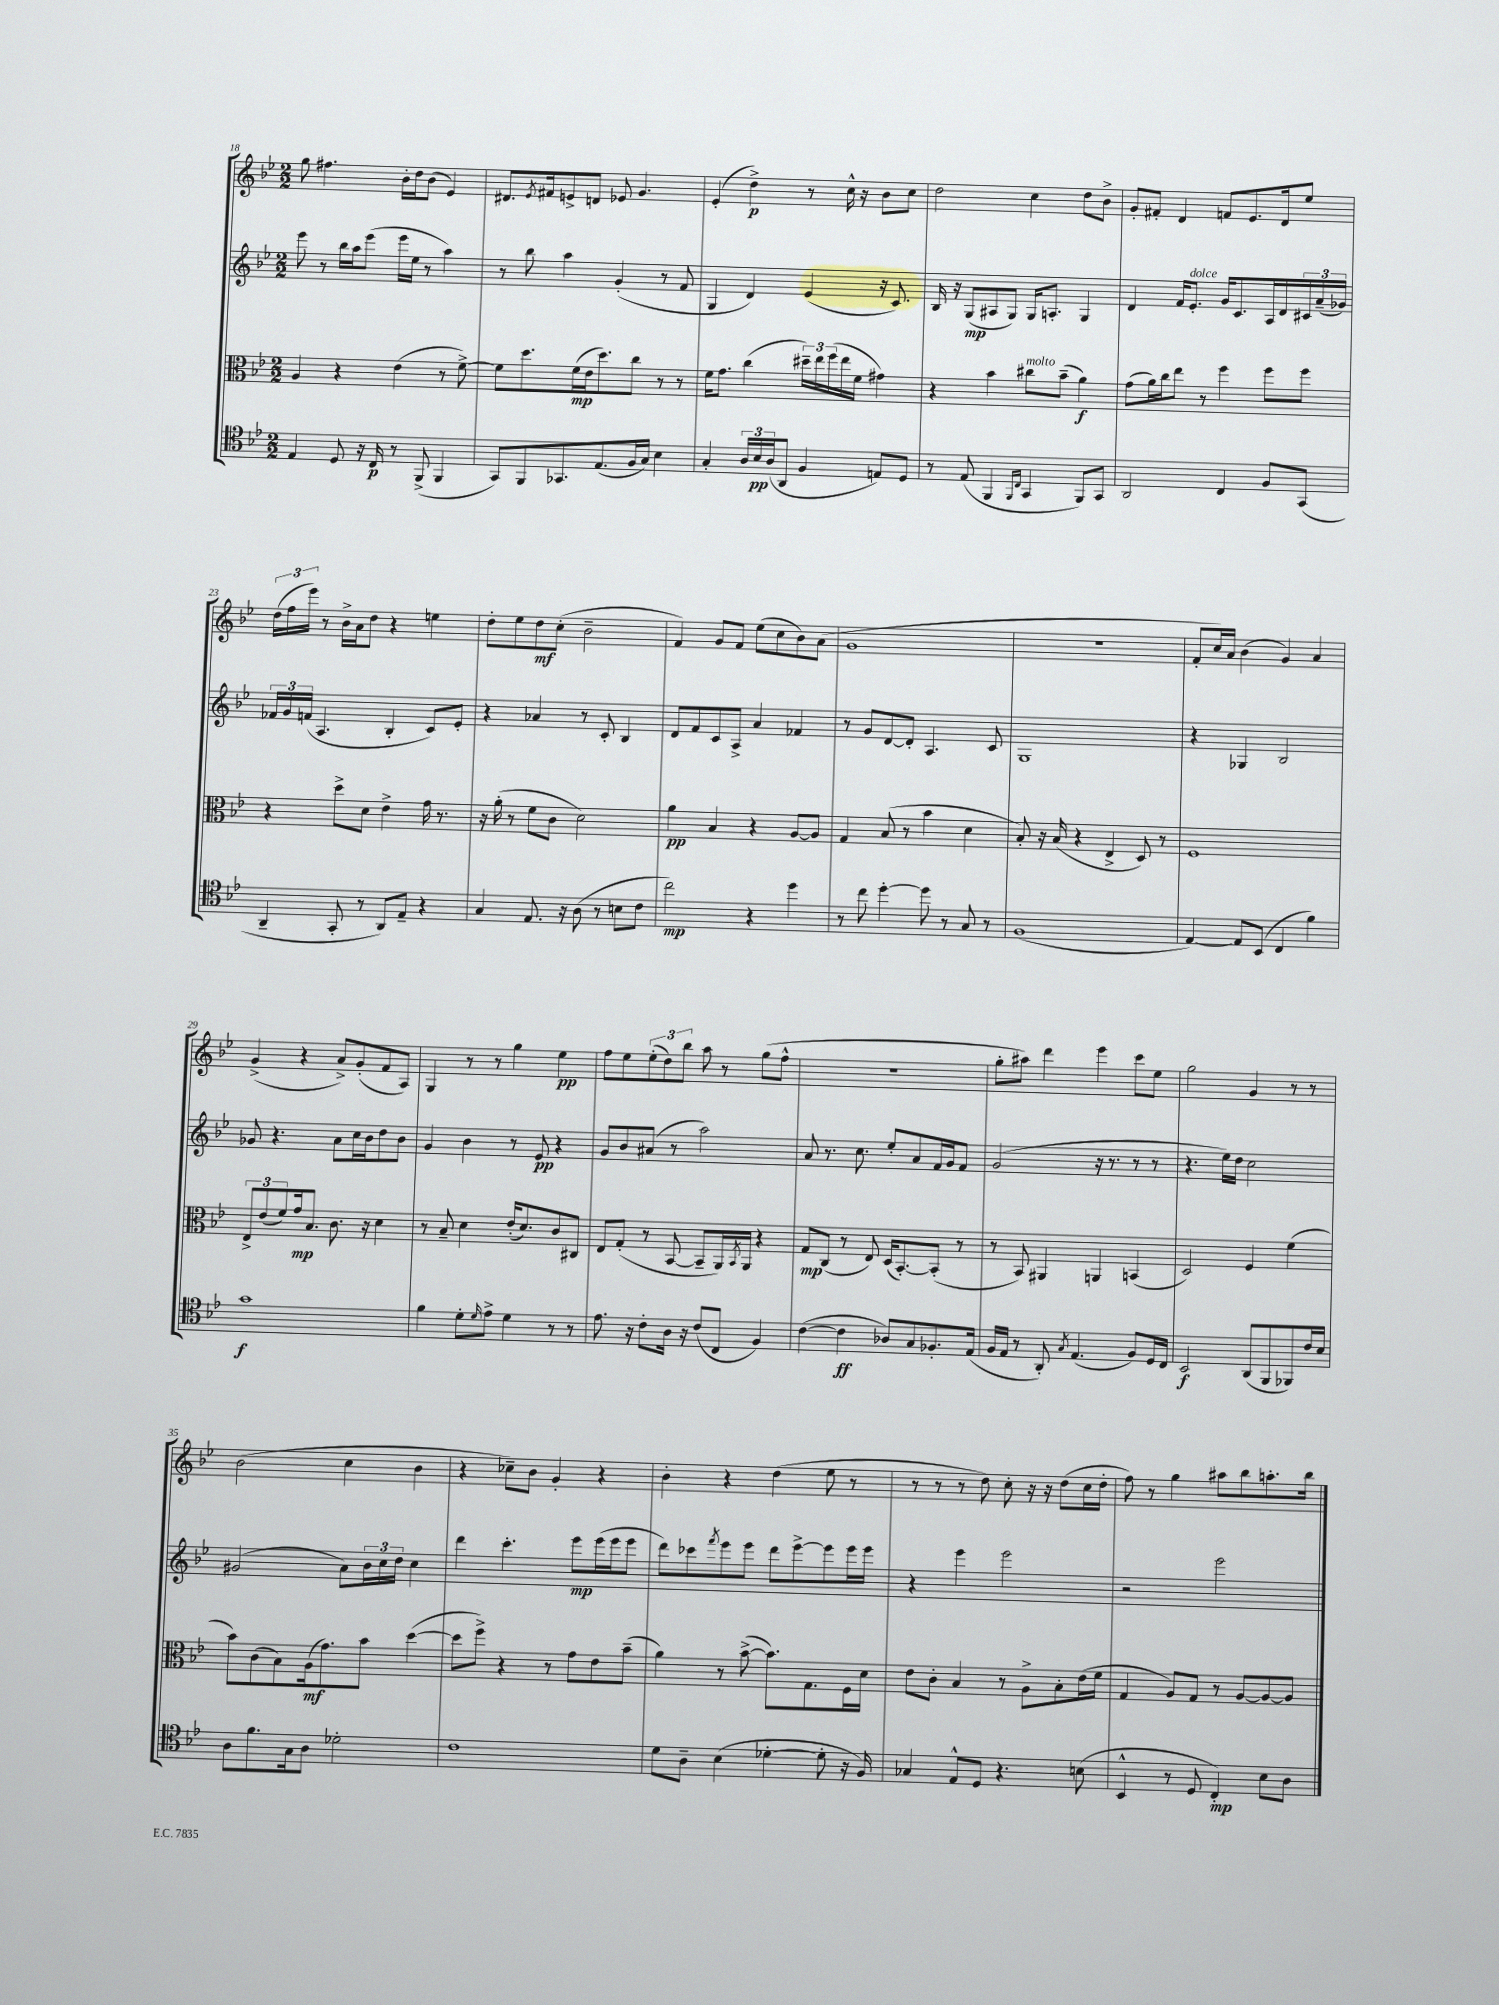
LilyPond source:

<<
\new StaffGroup <<
\new Staff = "s0" {
    \clef treble \key bes \major \numericTimeSignature \time 2/2
    g''8 fis''4. bes'16-. d''16 bes'8( ees'4) |
    dis'8. \acciaccatura { ees'8 } fis'16 e'8-> d'8 ees'8 g'4. |
    ees'4-.( d''4->\p) r8 c''16-^ r16 bes'8 c''8 |
    d''2 c''4 d''8 bes'8-> |
    g'8-. fis'8-. d'4 f'8 ees'8. d'16 ees''8 |
    \tuplet 3/2 { d''16( f''16 ees'''16) } r8 bes'16-> a'16 d''8 r4 e''4 |
    d''8-. ees''8 d''8\mf c''8-.( bes'2-- |
    f'4) g'8 f'8 ees''8( c''8 bes'8) a'8( |
    g'1 |
    R1 |
    f'8-. c''16) a'16 bes'4( g'4) a'4 |
    g'4->( r4 a'8->) g'8-.( f'8 a8) |
    g4 r8 r8 g''4 ees''4\pp |
    f''8 ees''8 \tuplet 3/2 { ees''8-.( d''8) bes''8 } a''8 r8 g''8( f''8-^ |
    r1 |
    g''8-. ais''8) d'''4 ees'''4 c'''8 ees''8 |
    g''2 g'4 r8 r8 |
    bes'2( c''4 bes'4 |
    r4 ces''8--) bes'8 g'4-. r4 |
    bes'4-. r4 d''4( ees''8 r8 |
    r8 r8 r8 d''8) c''8-. r16 r16 d''8( c''16 d''16-. |
    f''8) r8 g''4 ais''8 bes''8 a''8.-. bes''16 \bar "|." |
}
\new Staff = "s1" {
    \clef treble \key bes \major \numericTimeSignature \time 2/2
    ees'''8 r8 bes''16 a''16 ees'''8( ees'''16 ees''16 r8 a''4) |
    r8 bes''8 a''4 g'4-.( r8 f'8 |
    g4 d'4) ees'4( r16 c'8.) |
    bes16 r16 g8\mp( ais8 g8) g16 a8.-. g4 |
    d'4 f'16 ees'8.-.^\markup { \italic "dolce" } g'16 c'8. a16 d'16 \tuplet 3/2 { cis'16 a'16--( ges'16) } |
    \tuplet 3/2 { fes'16 g'16 f'16( } a4. bes4-. c'8) ees'8-. |
    r4 aes'4 r8 c'8-. bes4 |
    d'8 f'8 c'8 a8-> a'4 fes'4 |
    r8 g'8 d'8~ d'8-. a4. c'8 |
    g1 |
    r4 ges4 bes2 |
    ges'8 r4. a'8 c''16 bes'16 d''8 bes'8 |
    g'4 bes'4 r8 ees'8\pp r4 |
    g'8 bes'8 ais'8( r8 a''2) |
    a'8 r8. c''8. ees''8-. a'8 f'16 g'16 f'8 |
    g'2( r16 r8. r8 r8 |
    r4. ees''16) d''16 c''2 |
    gis'2( a'8) \tuplet 3/2 { bes'16 c''16 d''16 } c''4 |
    d'''4 c'''4.-. ees'''8\mp ees'''16( ees'''16 ees'''8 |
    d'''8) ces'''8 \acciaccatura { f'''8 } ees'''8 ees'''8 d'''8 ees'''8~-> ees'''8 ees'''16 ees'''16 |
    r4 ees'''4 ees'''2 |
    r2 ees'''2 \bar "|." |
}
\new Staff = "s2" {
    \clef alto \key bes \major \numericTimeSignature \time 2/2
    a4 r4 ees'4( r8 f'8~->) |
    f'8 d''8. f'16\mp( ees'16 d''8.) c''8 r8 r8 |
    f'16 g'8. c''4( \tuplet 3/2 { dis''16--) ees''16 f''16( } ees''16 f'16 gis'4) |
    r4 bes'4 cis''8^\markup { \italic "molto" } bes'8--( a'4\f) |
    g'8( a'16) c''16 ees''8 r8 f''4 f''8 f''8 |
    r4 d''8-> d'8 ees'4-> g'16 r8. |
    r16 a'16-.( r8 f'8 c'8 d'2) |
    a'4\pp bes4 r4 a8~ a8 |
    g4 bes8( r8 bes'4 d'4 |
    bes8-.) r16 bes16( r4 ees4-> d8) r8 |
    f1 |
    \tuplet 3/2 { ees8-> ees'8( f'8) } g'16\mp bes8. c'8. r16 d'4 |
    r8 bes8-- d'4 ees'16-.( d'8.) c'8 cis8 |
    ees8 g8-.( r8 bes,8~ bes,8-- a,16) \acciaccatura { bes,8 } a,16 r4 |
    g8\mp c8( r8 ees8) d16( bes,8.~-.) bes,8-.( r8 |
    r8 bes,8) ais,4 a,4 b,4( |
    d2) f4 f'4( |
    bes'8) c'8( bes8) a16\mf( g'8.) bes'8 d''4~( |
    d''8 f''8->) r4 r8 g'8 ees'8 bes'8--( |
    a'4) r8 bes'8~->( bes'8.) g8. f16 d'16 |
    ees'8 c'8-. bes4 r8 a8-> bes8-. ees'16( f'16 |
    g4 a8) g8 r8 a8~ a8~ a8 \bar "|." |
}
\new Staff = "s3" {
    \clef tenor \key bes \major \numericTimeSignature \time 2/2
    ees4 d8 r16 c16\p r8 f,8->( f,4 |
    g,8) f,8 ges,8. ees8.( f16 g16) bes4 |
    g4-. \tuplet 3/2 { a16 bes16\pp a16( } a,8 f4 e8) d8 |
    r8 ees8( f,4 \grace { f,16 c16 } g,4 f,8) g,8 |
    a,2 c4 f8 g,8( |
    a,4-- g,8-. r8 a,8) ees8-- r4 |
    g4 ees8. r16 a8( r8 b8 c'8 |
    c''2\mp) r4 d''4 |
    r8 c''8 d''4~-. d''8 r8 g8 r8 |
    f1( |
    ees4~) ees8 bes,8( c4 f'4) |
    g'1\f |
    f'4 d'8-. \grace { d'16 } ees'8-> d'4 r8 r8 |
    ees'8. r16 c'8-. a16 r16 c'8( c8 f4) |
    c'4~( c'4\ff aes8) g8 fes8.-. ees16( |
    f16 ees16 r8 a,8-.) \acciaccatura { g8 } ees4.( f8) d16 c16 |
    bes,2\f a,8( f,8 fes,8) c'16 bes16 |
    a8 f'8. g16 a8 des'2-. |
    c'1 |
    d'8 a8-- bes4( des'4~-. des'8-. r16 f16) |
    ges4 ees8-^ d8 r4. b8( |
    bes,4-^ r8 d8 c4-.\mp) bes8 a8 \bar "|." |
}
>>
>>
\layout { \context { \Score currentBarNumber = #18 } }
